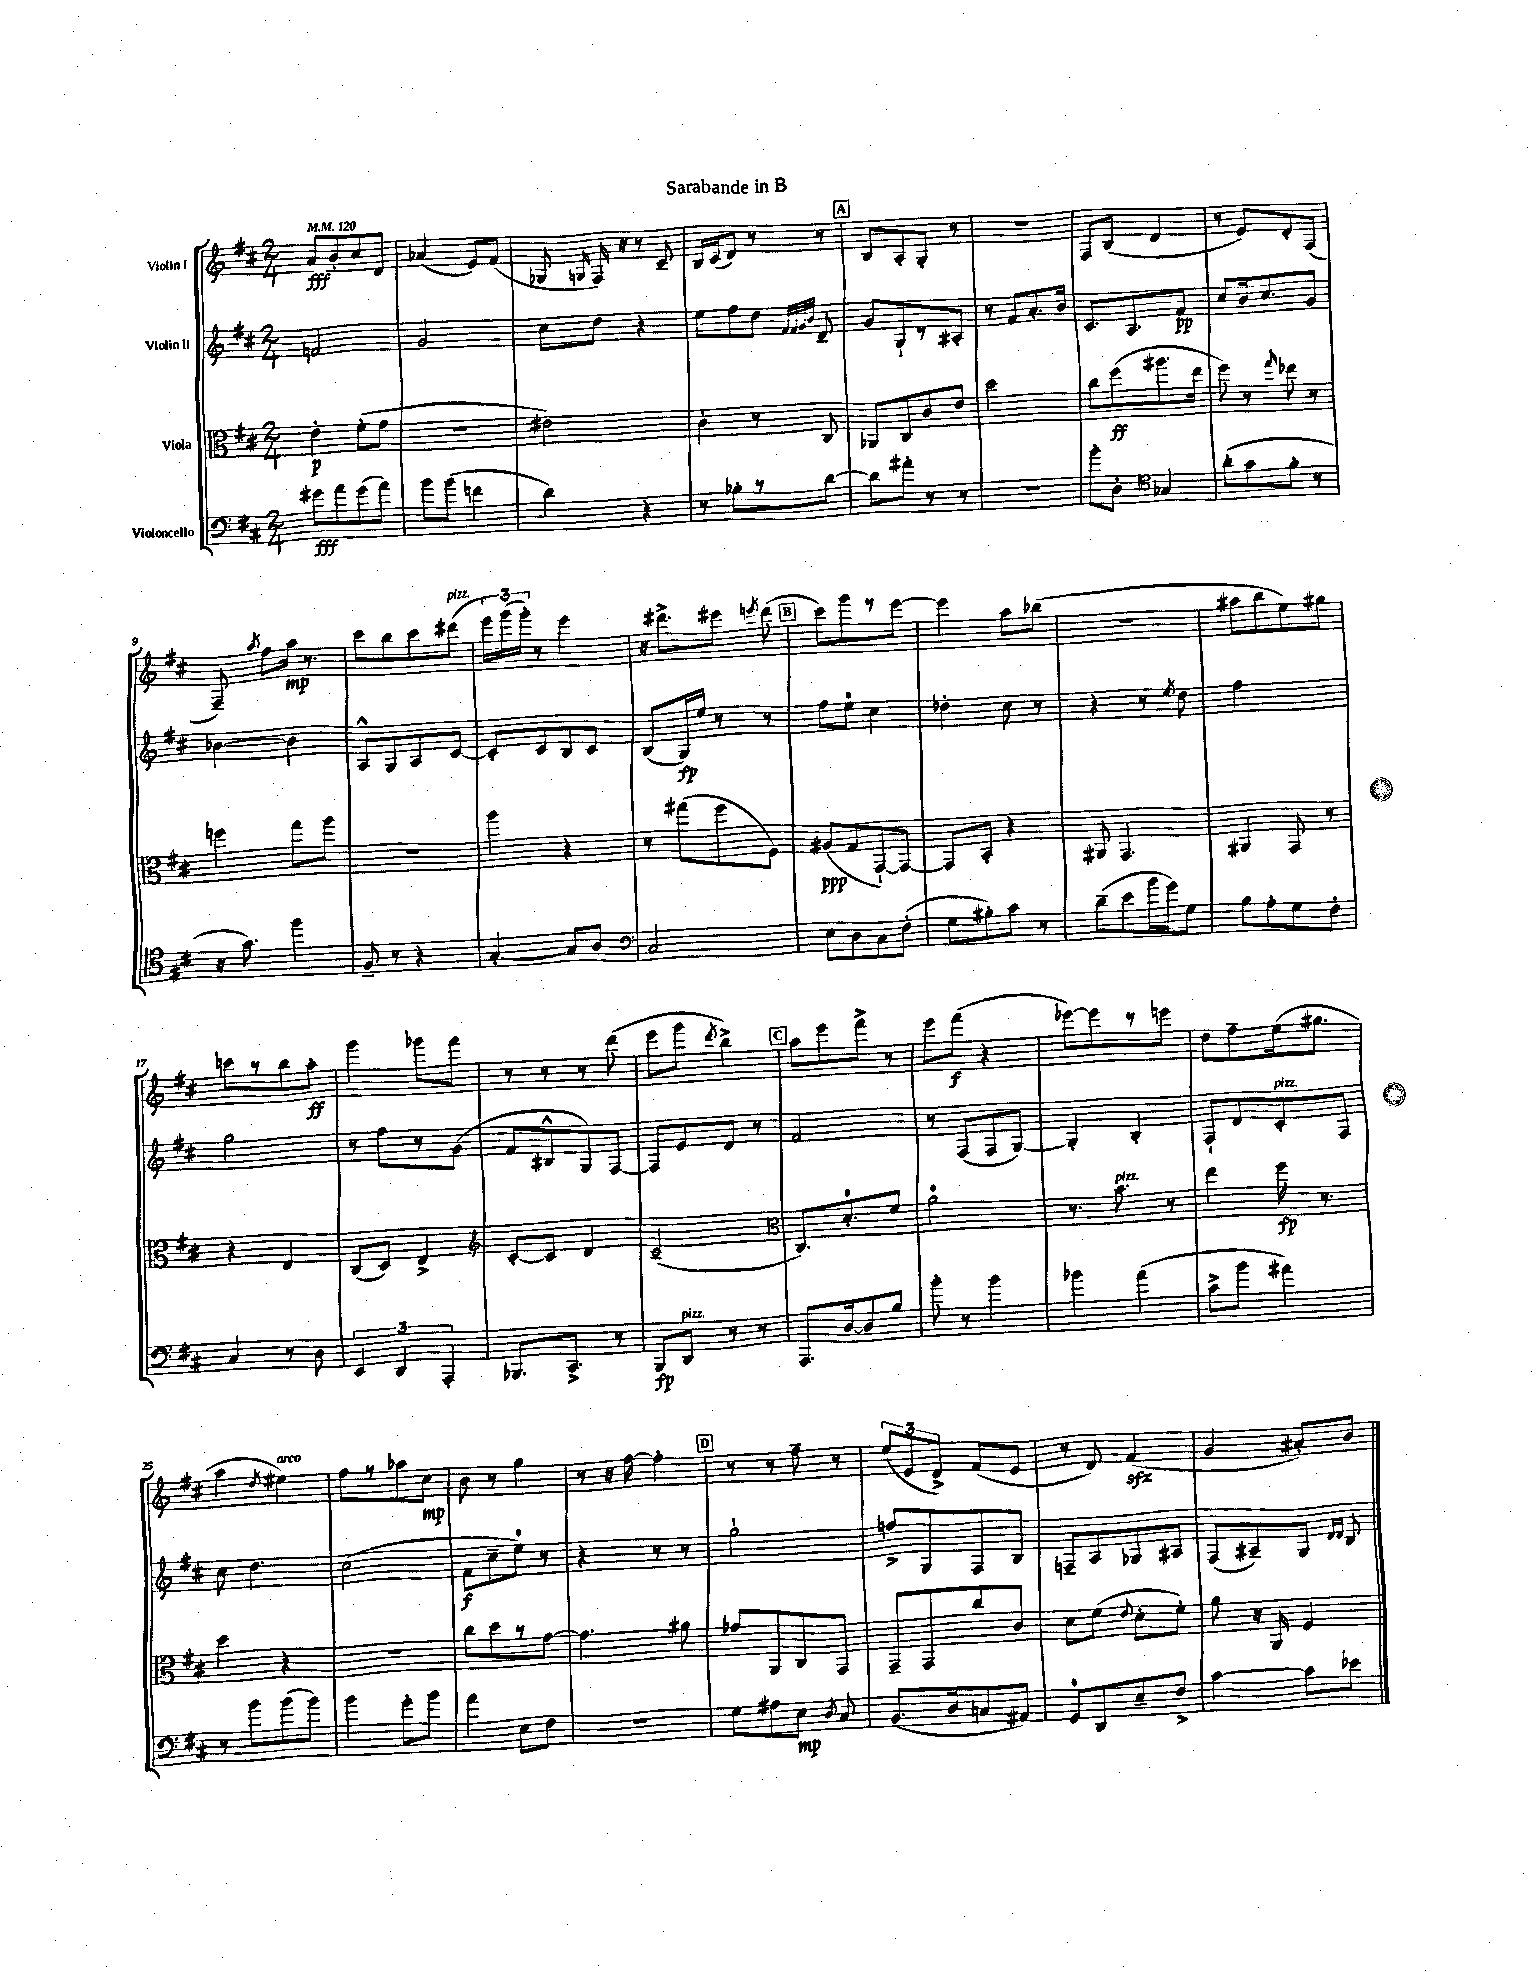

**kern	**dynam	**kern	**dynam	**kern	**dynam	**kern	**dynam
*part4	*part4	*part3	*part3	*part2	*part2	*part1	*part1
*staff4	*staff4	*staff3	*staff3	*staff2	*staff2	*staff1	*staff1
*I"Violoncello	*	*I"Viola	*	*I"Violin II	*	*I"Violin I	*
*clefF4	*	*clefC3	*	*clefG2	*	*clefG2	*
*k[f#c#]	*	*k[f#c#]	*	*k[f#c#]	*	*k[f#c#]	*
*M2/4	*	*M2/4	*	*M2/4	*	*M2/4	*
*MM120	*	*MM120	*	*MM120	*	*MM120	*
=1	=1	=1	=1	=1	=1	=1	=1
8g#X\L	fff	4e'\	p	2fn/	.	8a/L	fff
8a\	.	.	.	.	.	8b'/	.
(8g#\	.	(8f#'\L	.	.	.	8cc#/	.
8a\J)	.	8g\J	.	.	.	8d/J	.
=2	=2	=2	=2	=2	=2	=2	=2
8b\L	.	2r	.	2g/	.	(4a-X/	.
(8b\J	.	.	.	.	.	.	.
4fn\	.	.	.	.	.	8e/L)	.
.	.	.	.	.	.	(8f#/J	.
=3	=3	=3	=3	=3	=3	=3	=3
4d\)	.	2e#X\)	.	8cc#\L	.	8G-X/	.
.	.	.	.	.	.	16qqGn/	.
.	.	.	.	8dd\J	.	16F#/)	.
.	.	.	.	.	.	16r	.
4r	.	.	.	4r	.	8r	.
.	.	.	.	.	.	8c#~/	.
=4	=4	=4	=4	=4	=4	=4	=4
8r	.	4c#'\	.	8ee\L	.	16B/LL	.
.	.	.	.	.	.	(16c#/J	.
8B-X'\L	.	.	.	8ff#\	.	8d/J)	.
8r	.	8r	.	8dd\J	.	8r	.
.	.	.	.	32qqf#/LLL	.	.	.
.	.	.	.	32qqf#/	.	.	.
.	.	.	.	32qqg/	.	.	.
.	.	.	.	32qqb/JJJ	.	.	.
[8d\J	.	8C#/	.	8d~/	.	8r	.
!!LO:REH:place=s1:t=A
=5	=5	=5	=5	=5	=5	=5	=5
8d\L]	.	8AA-X/L	.	8g/L	.	8B/L	.
8a#X'\J	.	8C#/	.	8G`/	.	8A'/	.
8r	.	8c#/	.	8r	.	8G'/J	.
8r	.	8e/J	.	8A#X'/J	.	8r	.
=6	=6	=6	=6	=6	=6	=6	=6
2r	.	2dd\	.	8r	.	2r	.
.	.	.	.	8f#/L	.	.	.
.	.	.	.	8.a'/	.	.	.
.	.	.	.	16b/Jk	.	.	.
=7	=7	=7	=7	=7	=7	=7	=7
8b'\L	.	8cc#\L	.	8.c#/L	.	8F#/L	.
8D'\J	.	(8ff#\	ff	.	.	(8B/J	.
.	.	.	.	8.A/	.	.	.
*clefC4	*	*	*	*	*	*	*
4G-X/	.	8.aa#X\	.	.	.	4d/	.
.	.	.	.	8f#/J	pp	.	.
.	.	16ee\Jk	.	.	.	.	.
=8	=8	=8	=8	=8	=8	=8	=8
(8a'\L	.	8ff#\)	.	8cc#/L	.	8r	.
8g\	.	8r	.	16b/k	.	8e/L)	.
.	.	.	.	8.cc#/	.	.	.
.	.	16qqgg/	.	.	.	.	.
8f#'\J	.	8ee-X\	.	.	.	8d'/	.
8r	.	8r	.	8g/J	.	(8F#/J	.
!!LO:LB:g=z
=9	=9	=9	=9	=9	=9	=9	=9
16r	.	4ffn\	.	[4b-X\	.	8F#~/)	.
8.g\)	.	.	.	.	.	.	.
.	.	.	.	.	.	8qaa/	.
.	.	.	.	.	.	8ff#\L	.
4ff#\	.	8gg\L	.	4b-\]	.	16aa\Jk	mp
.	.	.	.	.	.	8.r	.
.	.	8aa\J	.	.	.	.	.
=10	=10	=10	=10	=10	=10	=10	=10
8F#~/	.	2r	.	8A^^/L	.	8ccc#\L	.
8r	.	.	.	8G/	.	8bb\	.
4r	.	.	.	8A/	.	8ccc#\	.
!	!	!	!	!	!	!LO:TX:a:i:t=pizz.	!
.	.	.	.	[8c#/J	.	(8ddd#X\J	.
=11	=11	=11	=11	=11	=11	=11	=11
[4G'/	.	4aa\	.	8c#'/L]	.	24eee\LL)	.
.	.	.	.	.	.	(24ggg\	.
.	.	.	.	.	.	24ggg'\JJ)	.
.	.	.	.	8c#/	.	8r	.
8G/L]	.	4r	.	8B/	.	4eee\	.
8A/J	.	.	.	8c#/J	.	.	.
=12	=12	=12	=12	=12	=12	=12	=12
*clefF4	*	*	*	*	*	*	*
2C#/	.	8r	.	(8B/L	.	16r	.
.	.	.	.	.	.	8.ddd#X^\L	.
.	.	(8gg#X\L	.	16G/L)	fp	.	.
.	.	.	.	16ee/JJ	.	.	.
.	.	8ff#\	.	8r	.	8eee#X\J	.
.	.	.	.	.	.	8qeeen/	.
.	.	8F#\J)	.	8r	.	(8ddd#\	.
!!LO:REH:place=s1:t=B
=13	=13	=13	=13	=13	=13	=13	=13
8E\L	.	(8A#X/L	ppp	8ff#\L	.	8ccc#\L)	.
8D\	.	8G/	.	8ee\J	.	8ggg\	.
8C#\	.	[8GG`/)	.	4cc#\	.	8r	.
(8F#'\J	.	8GG/J_	.	.	.	[8eee\J	.
=14	=14	=14	=14	=14	=14	=14	=14
8G\L	.	8GG/L]	.	4dd-X'\	.	4eee\]	.
8B#X'\)	.	8BB'/J	.	.	.	.	.
8c#\J	.	4r	.	8cc#\	.	8aa\L	.
8r	.	.	.	8r	.	(8bb-X\J	.
=15	=15	=15	=15	=15	=15	=15	=15
(8d~\L	.	8AA#X/	.	4r	.	2r	.
8e\	.	4.GG/	.	.	.	.	.
16b\L	.	.	.	8r	.	.	.
16g\J)	.	.	.	.	.	.	.
.	.	.	.	8qee/	.	.	.
8G\J	.	.	.	8dd\	.	.	.
=16	=16	=16	=16	=16	=16	=16	=16
8B\L	.	4AA#X/	.	2ff#\	.	8aa#X\L	.
8A'\	.	.	.	.	.	8bb\	.
8G\	.	8GG/	.	.	.	8ee\)	.
8F#'\J	.	8r	.	.	.	8gg#X\J	.
!!LO:LB:g=z
=17	=17	=17	=17	=17	=17	=17	=17
4C#/	.	4r	.	2gg\	.	8cccn\L	.
.	.	.	.	.	.	8r	.
8r	.	4E/	.	.	.	8bb\	.
8D\	.	.	.	.	.	8aa'\J	ff
=18	=18	=18	=18	=18	=18	=18	=18
6EE/	.	(8C#/L	.	8r	.	4ggg\	.
.	.	8D/J)	.	8ff#\L	.	.	.
6DD/	.	.	.	.	.	.	.
.	.	4E^/	.	8r	.	8ggg-X\L	.
6AAA'/	.	.	.	.	.	.	.
.	.	.	.	(8g\J	.	8fff#\J	.
=19	=19	=19	=19	=19	=19	=19	=19
*	*	*clefG2	*	*	*	*	*
8.BBB-X/L	.	[8c#'/L	.	8f#/L	.	8r	.
.	.	8c#/J]	.	8B#X^^/	.	8r	.
8.CC#^/J	.	.	.	.	.	.	.
.	.	4d/	.	8G/)	.	8r	.
8r	.	.	.	[8F#/J	.	(8ddd\	.
=20	=20	=20	=20	=20	=20	=20	=20
8BBB/L	fp	(2c#~/	.	8F#/L]	.	8eee\L	.
!LO:TX:a:i:t=pizz.	!	!	!	!	!	!	!
8DD/J	.	.	.	8e/	.	8ggg\J	.
.	.	.	.	.	.	8qddd/	.
8r	.	.	.	8d/J	.	4bb^\)	.
8r	.	.	.	8r	.	.	.
!!LO:REH:place=s1:t=C
=21	=21	=21	=21	=21	=21	=21	=21
*	*	*clefC3	*	*	*	*	*
8.AAA/L	.	8.C#/L)	.	2f#/	.	8aa\L	.
.	.	.	.	.	.	8eee\	.
[16D/k	.	8.d'/	.	.	.	.	.
8D/]	.	.	.	.	.	8fff#^\J	.
8B/J	.	8f#/J	.	.	.	8r	.
=22	=22	=22	=22	=22	=22	=22	=22
8b'\	.	2a\	.	8r	.	8eee\L	.
8r	.	.	.	(8F#/L	.	(8fff#\J	f
4b\	.	.	.	8F#/	.	4r	.
.	.	.	.	[8G/J)	.	.	.
=23	=23	=23	=23	=23	=23	=23	=23
4b-X\	.	8.r	.	4G'/]	.	[8eee-X\L)	.
.	.	.	.	.	.	8eee-\]	.
!	!	!LO:TX:a:i:t=pizz.	!	!	!	!	!
.	.	8.b\	.	.	.	.	.
(4a\	.	.	.	4B'/	.	8r	.
.	.	8r	.	.	.	8eeen\J	.
=24	=24	=24	=24	=24	=24	=24	=24
8c#^\L	.	4ee\	.	8F#`/L	.	8dd\L	.
8b\J	.	.	.	8d/	.	8ff#~\	.
!	!	!	!	!LO:TX:a:i:t=pizz.	!	!	!
4a#X\)	.	16ff#\	fp	8c#'/	.	(16ee\k	.
.	.	8.r	.	.	.	8.gg#X\J	.
.	.	.	.	8F#/J	.	.	.
!!LO:LB:g=z
=25	=25	=25	=25	=25	=25	=25	=25
8r	.	4dd\	.	8cc#\	.	4aa\	.
8b\L	.	.	.	4.dd\	.	.	.
.	.	.	.	.	.	8qdd/	.
!	!	!	!	!	!	!LO:TX:a:i:t=arco	!
(8b\	.	4r	.	.	.	4ee#X\)	.
8b\J)	.	.	.	.	.	.	.
=26	=26	=26	=26	=26	=26	=26	=26
4b\	.	2r	.	(2cc#\	.	8ff#\L	.
.	.	.	.	.	.	8r	.
8g'\L	.	.	.	.	.	8aa-X\	.
8b\J	.	.	.	.	.	8cc#\J	mp
=27	=27	=27	=27	=27	=27	=27	=27
4a\	.	8cc#\L	.	8f#\L	f	8b\	.
.	.	8dd\	.	8cc#~\	.	8r	.
8E\L	.	8r	.	8ee\J)	.	4gg\	.
8F#\J	.	[8g\J	.	8r	.	.	.
=28	=28	=28	=28	=28	=28	=28	=28
2r	.	4.g\]	.	4r	.	8r	.
.	.	.	.	.	.	16r	.
.	.	.	.	.	.	[16ff#\	.
.	.	.	.	8r	.	4ff#'\]	.
.	.	8a#X\	.	8r	.	.	.
!!LO:REH:place=s1:t=D
=29	=29	=29	=29	=29	=29	=29	=29
8G\L	.	8g-X/L	.	2gg`\	.	8r	.
8A#X\	.	8AA/	.	.	.	8r	.
8E\J	mp	8C#/	.	.	.	8ff#~\	.
8qD/	.	.	.	.	.	.	.
8C#/	.	8GG/J	.	.	.	8r	.
=30	=30	=30	=30	=30	=30	=30	=30
(8.BB/L	.	8GG~/L	.	8ffn^/L	.	(12ee/L	.
.	.	.	.	.	.	12e/	.
.	.	8GG/	.	8G/	.	.	.
.	.	.	.	.	.	12d^/J)	.
16D/k	.	.	.	.	.	.	.
8Cn/	.	8cc#/	.	8F#/	.	(8f#/L	.
8AA#X/J)	.	8c#/J	.	8B/J	.	8e/J	.
=31	=31	=31	=31	=31	=31	=31	=31
8GG/L	.	8d\L	.	8Fn~/L	.	8r	.
8DD/	.	(8f#\J	.	8A/	.	8d/)	.
.	.	8qqe/	.	.	.	.	.
8E~/	.	8d'\L	.	8G-X/	.	(4f#zz/	.
8F#^/J	.	8f#'\J)	.	8A#X/J	.	.	.
=32	=32	=32	=32	=32	=32	=32	=32
[4c#\	.	8a\	.	(8F#/L	.	4g/	.
.	.	16r	.	8A#X~/)	.	.	.
.	.	16AA/	.	.	.	.	.
8c#\L]	.	4F#/	.	8G/J	.	8a#X'/L)	.
.	.	.	.	16qqd/LL	.	.	.
.	.	.	.	16qqd/JJ	.	.	.
8e-X\J	.	.	.	8B/	.	8b/J	.
==	==	==	==	==	==	==	==
*-	*-	*-	*-	*-	*-	*-	*-
